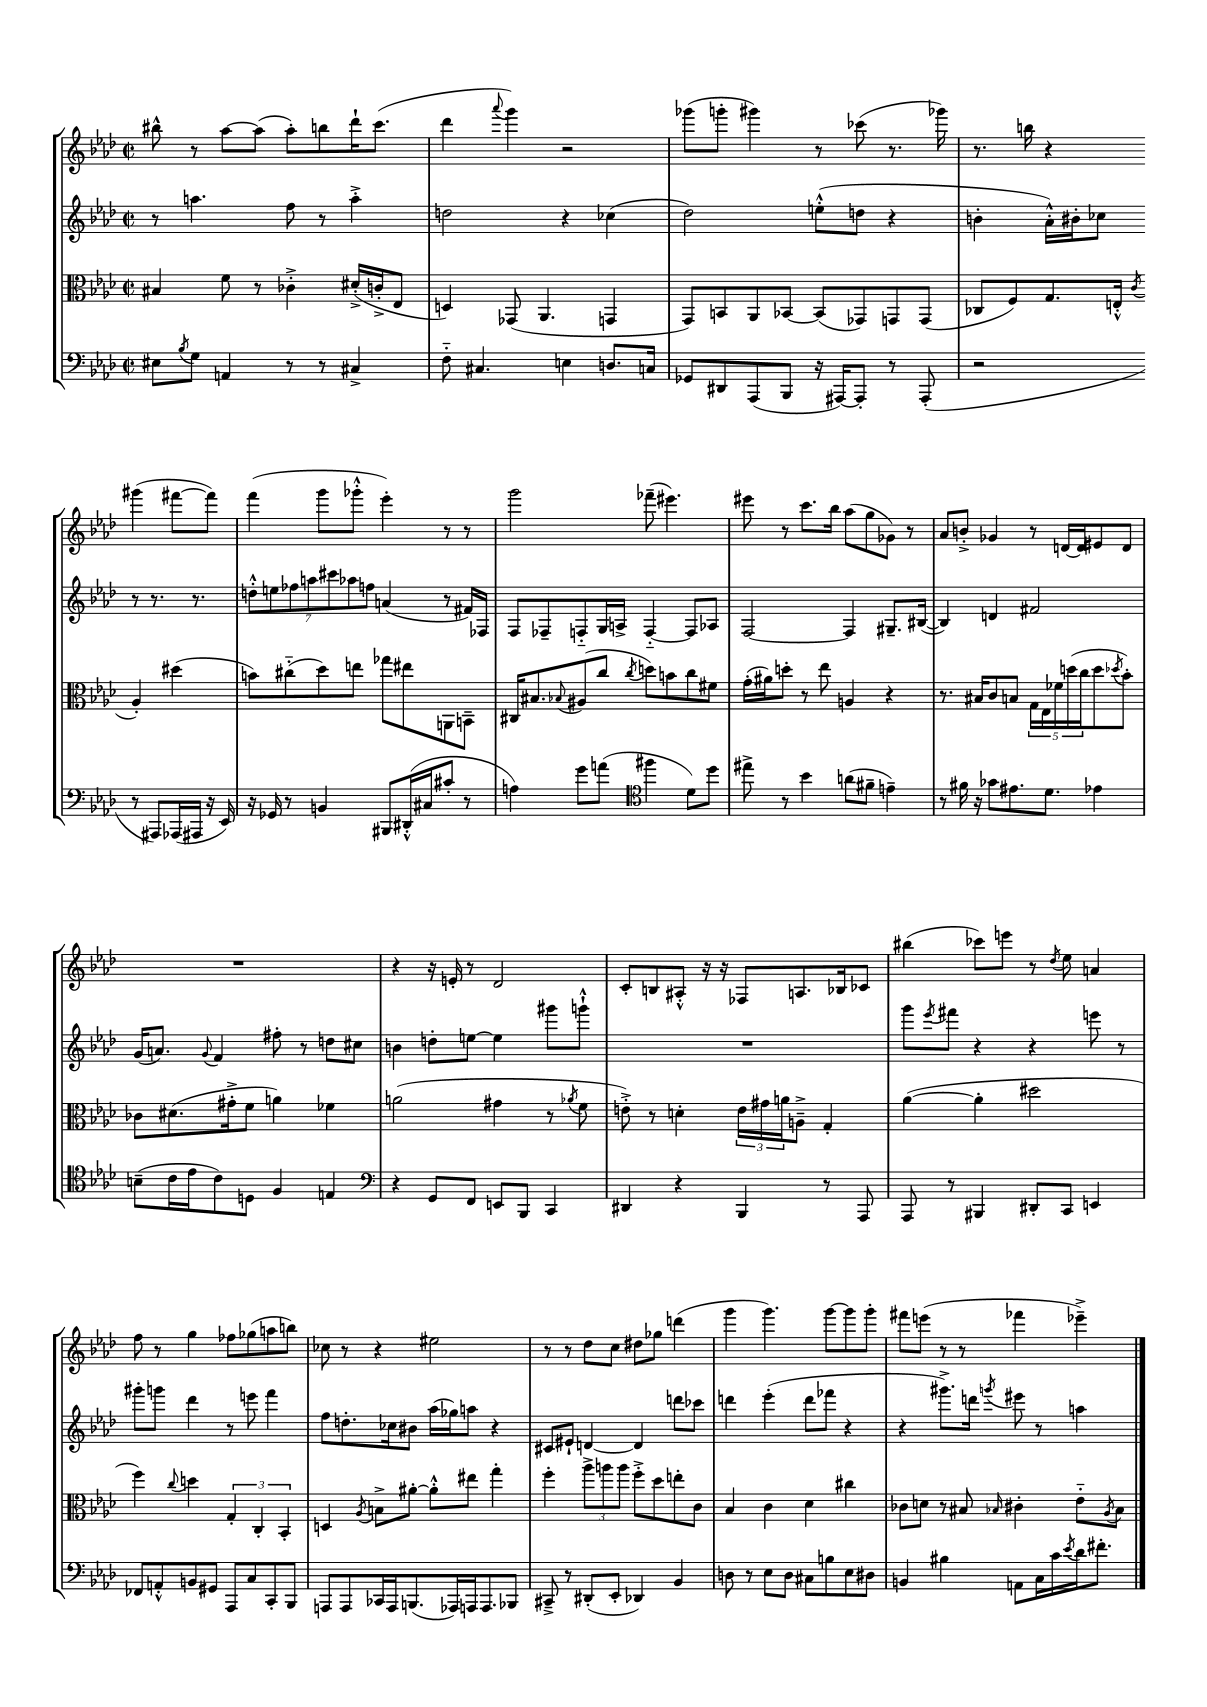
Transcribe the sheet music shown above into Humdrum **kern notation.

**kern	**kern	**kern	**kern
*staff4	*staff3	*staff2	*staff1
*clefF4	*clefC3	*clefG2	*clefG2
*k[b-e-a-d-]	*k[b-e-a-d-]	*k[b-e-a-d-]	*k[b-e-a-d-]
*M2/2	*M2/2	*M2/2	*M2/2
*met(c|)	*met(c|)	*met(c|)	*met(c|)
8E#	4B#	8r	8bb#^^
8qB-	.	.	.
8G	.	4.aa	8r
4AA	8f	.	[8aa-
.	8r	.	(8aa-]
8r	4c-'^	8ff	8aa-')
8r	.	8r	8bb
4C#^	(16d#'^	4aa'^	16ddd-`
.	16c'^	.	(8.ccc
.	8E-	.	.
=	=	=	=
8F'~	4D)	2dd	4ddd-
4.C#	.	.	.
.	.	.	8qqaaa-
.	(8GG-	.	4ggg)
.	4.AA-	.	.
4E	.	4r	2r
8.D	4GG	(4cc-	.
16C	.	.	.
=	=	=	=
8GG-	8GG)	2dd-)	(8ggg-
8DD#	8BB	.	8ggg'
(8AAA-	8AA-	.	4ggg#)
8BBB-	[8BB-	.	.
16r	(8BB-]	(8ee'^^	8r
[16AAA#)	.	.	.
8AAA#']	8GG-)	8dd	(8ccc-
8r	8GG	4r	8.r
(8AAA#'	(8GG	.	.
.	.	.	16ggg-)
=	=	=	=
2r	8C-	4b'	8.r
.	8F)	.	.
.	.	.	16bb
.	8.G	16a-'^^)	4r
.	.	16b#'	.
.	.	8cc-	.
.	16E'^^	.	.
.	8qc	.	.
8r	4A-'	8r	(4ggg#
8AAA#)	.	8.r	.
(16AAA-	(4dd#	.	[8fff#
16AAA#	.	8.r	.
16r	.	.	8fff#])
16EE-)	.	.	.
=	=	=	=
16r	8b)	14dd'^^	(4fff
16GG-	.	.	.
.	.	14ee	.
8r	(8cc#'~	.	.
.	.	14ff-	.
.	.	14aa	.
4BB	8dd-)	.	8ggg
.	.	14ccc#	.
.	.	14aa-	.
.	8ee	.	8ggg-'^^
.	.	14ff	.
8BBB#	8gg-	(4a	4eee-')
(16DD#'^^	8ee#	.	.
16C#	.	.	.
8c#'	8AA	8r	8r
8r	8BB~	16f#)	8r
.	.	16F-	.
=	=	=	=
4A)	16C#	8F	2ggg
.	8.B#	.	.
.	.	8F-~	.
.	8qqB-	.	.
8g	(8A#	8F'~	.
(8a	8cc	16G	.
.	.	16A^	.
*clefC4	*	*	*
.	8qcc	.	.
4ff#	8dd)	[4F'~	(8fff-~
.	8b	.	4.eee#)
8d-)	8cc	8F]	.
8dd-	8f#	8A-	.
=	=	=	=
8ee#^	(16g'	[2F	8eee#
.	16a#)	.	.
8r	8dd'	.	8r
4b-	8r	.	8.ccc
.	8ee-	.	.
.	.	.	16bb-
(8a	4A	4F]	(8aa-
8f#~	.	.	8gg
4e~)	4r	8.G#~	8g-)
.	.	.	8r
.	.	([16B#	.
=	=	=	=
8r	8.r	4B#])	8a-
16f#	.	.	8b'^
16r	16B#	.	.
8g-	8c	4d	4g-
8.e#	8B	.	.
.	20G	2f#	8r
.	20E-	.	.
8.d-	.	.	.
.	20f-	.	.
.	.	.	[16d
.	(20dd	.	.
.	.	.	16d]
.	20cc	.	.
4e-	8dd	.	8e#
.	8qdd-	.	.
.	8b-')	.	8d
=	=	=	=
(8B~	8c-	(16g	1r
.	.	8.a)	.
16c	(8.d#	.	.
16e-	.	.	.
.	.	8qqg	.
8c)	.	4f	.
.	16g#'^	.	.
8D	8f	.	.
4F	4a)	8ff#'	.
.	.	8r	.
4E	4f-	8dd	.
.	.	8cc#	.
=	=	=	=
*clefF4	*	*	*
4r	(2a	4b	4r
8GG	.	8dd'	16r
.	.	.	16e'
8FF	.	[8ee	8r
8EE	4g#	4ee]	2d-
8BBB-	.	.	.
4CC	8r	8ggg#	.
.	8qa-	.	.
.	8f	8ggg`^^	.
=	=	=	=
4DD#	8e'^)	1r	8c'
.	8r	.	8B
4r	4d'	.	8A#'^^
.	.	.	16r
.	.	.	16r
4BBB-	24e	.	8F-
.	24g#	.	.
.	24a	.	.
.	8A~^	.	8.A
8r	4G'	.	.
.	.	.	16B-
8AAA-	.	.	8c-
=	=	=	=
8AAA-	([4a-	8ggg	(4bb#
.	.	8qeee-	.
8r	.	8fff#	.
4BBB#	4a-']	4r	8ccc-)
.	.	.	8eee
8DD#'	2dd#	4r	8r
.	.	.	8qdd-
8CC	.	.	8ee-
4EE	.	8eee	4a
.	.	8r	.
=	=	=	=
8FF-	4ff)	8ggg#'	8ff
8AA'^^	.	8ggg	8r
.	8qqcc	.	.
8BB	4dd	4ddd-	4gg
8GG#	.	.	.
8AAA-	6G'	8r	8ff-
8C	.	8eee	(8gg-
.	6C'	.	.
8CC'	.	4fff	8aa
.	6BB-'	.	.
8BBB-	.	.	8bb)
=	=	=	=
8AAA	4D	8ff	8cc-
8AAA	.	8.dd'	8r
.	8qA-	.	.
16CC-	8B^	.	4r
16AAA	.	16cc-	.
(8.BBB	[8a#'	8b#	.
.	8a#'^^]	(16aa-	2ee#
16AAA-)	.	16gg-)	.
16AAA	8ee#	8aa	.
8.AAA	.	.	.
.	4gg'	4r	.
8BBB-	.	.	.
=	=	=	=
8CC#~^	4ff'	8c#	8r
8r	.	8e#`	8r
(8DD#'	12aa-^	[4d	8dd-
.	12aa	.	.
8EE-'	.	.	8cc
.	12aa	.	.
4DD-)	8ff'^	4d]	8dd#
.	8dd-	.	8gg-
4BB-	8ee'	8ddd	(4ddd
.	8c	8ccc-	.
=	=	=	=
8D	4B-	4ddd	4ggg
8r	.	.	.
8E-	4c	(4eee-'	4.ggg)
8D	.	.	.
8C#	4d-	8ddd	.
8B	.	8fff-	[8ggg
8E-	4cc#	4r	8ggg]
8D#	.	.	8ggg'
=	=	=	=
4BB	8c-	4r	8fff#
.	8d	.	(8eee
4B#	8r	8.ggg#^)	8r
.	8B#	.	8r
.	.	16ddd	.
.	16qqB-	8qggg	.
8AA	4c#'	8eee#	4fff-
16C	.	8r	.
16c	.	.	.
8qe-	.	.	.
16d-	8e-'~	4aa	4eee-~^)
8.f#'	.	.	.
.	8qA-	.	.
.	8B-	.	.
==	==	==	==
*-	*-	*-	*-
